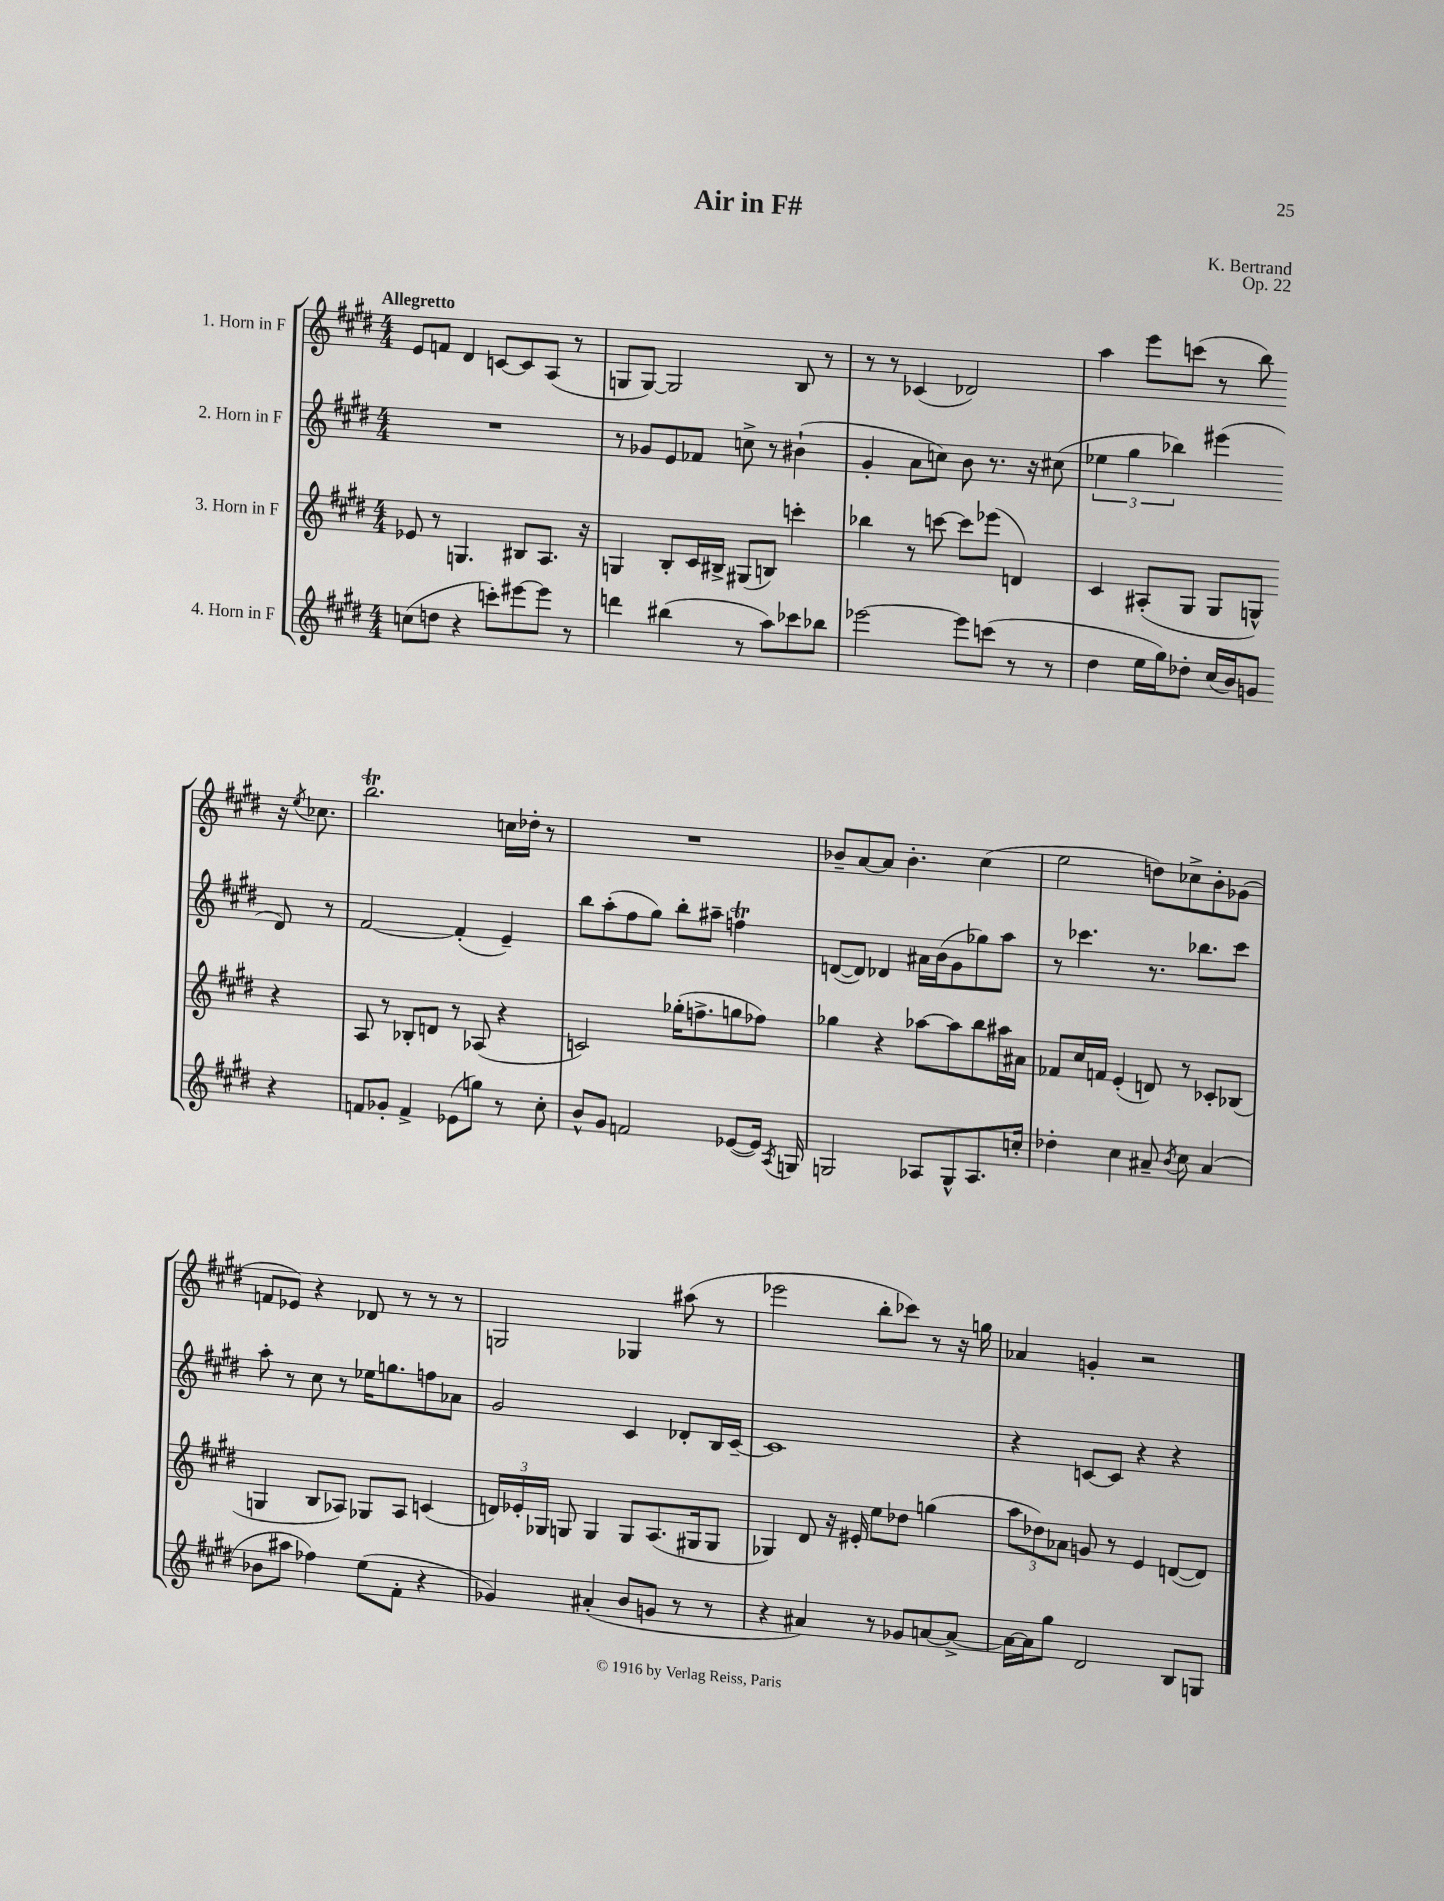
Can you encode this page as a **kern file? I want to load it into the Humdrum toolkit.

**kern	**kern	**kern	**kern
*staff4	*staff3	*staff2	*staff1
*clefG2	*clefG2	*clefG2	*clefG2
*k[f#c#g#d#]	*k[f#c#g#d#]	*k[f#c#g#d#]	*k[f#c#g#d#]
*M4/4	*M4/4	*M4/4	*M4/4
(8cc	8e-	1r	8e
8dd	8r	.	8f
4r	4.G	.	4d#
8ccc')	.	.	[8c
[8eee#	8B#	.	8c]
8eee#]	8.A	.	(8A
8r	.	.	8r
.	16r	.	.
=	=	=	=
4ddd	4G	8r	8G
.	.	8g-	[8G)
(4bb#	8B'	8e	2G]
.	16c#	8f-	.
.	16B#^	.	.
8r	(8G#	8cc^	.
8aa)	8B)	8r	.
8ccc-	4ccc'	(4b#`	8B
8bb-	.	.	8r
=	=	=	=
[2eee-	4bb-	4g#'	8r
.	.	.	8r
.	8r	8a	(4c-
.	[8ccc	8cc)	.
8eee-]	8ccc]	8b	2d-)
(8ccc	(8eee-	8.r	.
8r	4d)	.	.
.	.	16r	.
8r	.	(8cc#	.
=	=	=	=
4dd#	4c#	6ee-	4aa
.	.	6gg#	.
16ee	(8A#'	.	8eee
16gg#)	.	.	.
.	.	6bb-)	.
8dd-'	8G#	.	(8ccc
(16cc#	8G#	(4eee#	8r
16b)	.	.	.
8g	8G^^)	.	8bb)
4r	4r	8d#)	16r
.	.	.	8qee
.	.	.	8.cc-
.	.	8r	.
=	=	=	=
8f	8A	[2f#	2.bb
8g-'	8r	.	.
4f^	8B-'	.	.
.	8d	.	.
(8e-	8r	(4f#']	.
8gg)	(8A-	.	.
8r	4r	4e~)	16cc
.	.	.	16dd-'
8cc#'	.	.	8r
=	=	=	=
8b^^	2c)	8bb	1r
8g#	.	(8aa'	.
2f	.	8ff#	.
.	.	8gg#)	.
.	(16gg-'	8bb'	.
.	8.ff^	.	.
.	.	8aa#~	.
([8e-	8gg	4ff	.
16e-])	8ff-)	.	.
8qA	.	.	.
16G	.	.	.
=	=	=	=
2G	4gg-	([8d	8b-~
.	.	8d])	[8a
.	4r	4d-	8a]
.	.	.	4.b-'
8A-	[8aa-	16a#	.
.	.	(16b	.
8G^^	8aa-]	8g#	.
8.A-	8bb	8gg-)	(4cc#
.	16aa#	8aa	.
16cc'	16a#	.	.
=	=	=	=
4dd-'	8f-	8r	2ee
.	16cc#	4.ccc-	.
.	16f	.	.
4cc#	(4e'	.	.
8a#~	8d)	8.r	8dd)
8qb	.	.	.
8cc#	8r	.	8cc-^
.	.	8.bb-	.
(4a#	8c-'	.	8b'
.	(8B-	8ccc-	(8g-
=	=	=	=
8b-	4G	8aa'	8f
8aa#	.	8r	8e-)
4ff-)	8B	8cc#	4r
.	8A-)	8r	.
(8ee	8G-	16ee-	8d-
.	.	8.gg	.
8f#'	8A-	.	8r
4r	(4c	8ff	8r
.	.	8a-	8r
=	=	=	=
4g-)	24d)	2g#	2G
.	24e-'	.	.
.	24G-	.	.
.	8G	.	.
(4a#'	4G	.	.
8b	8G	4c#	4G-
8g	(8.A	.	.
8r	.	8d-'	(8aa#
.	16G#	.	.
8r	8G#	16B	8r
.	.	[16c#~	.
=	=	=	=
4r	4G-)	1c#]	2eee-
4a#)	8d#	.	.
.	16r	.	.
.	16e#'	.	.
8r	8ee	.	8bb'
8g-	8dd-	.	8ccc-)
[8a	(4gg	.	8r
8a^_	.	.	16r
.	.	.	16gg
=	=	=	=
16a_	12aa	4r	4a-
16a]	.	.	.
.	12dd-)	.	.
8gg#	.	.	.
.	12a-	.	.
2d#	8g	[8c	4g'
.	8r	8c]	.
.	4e	4r	2r
8B	([8d	4r	.
8G	8d])	.	.
==	==	==	==
*-	*-	*-	*-
